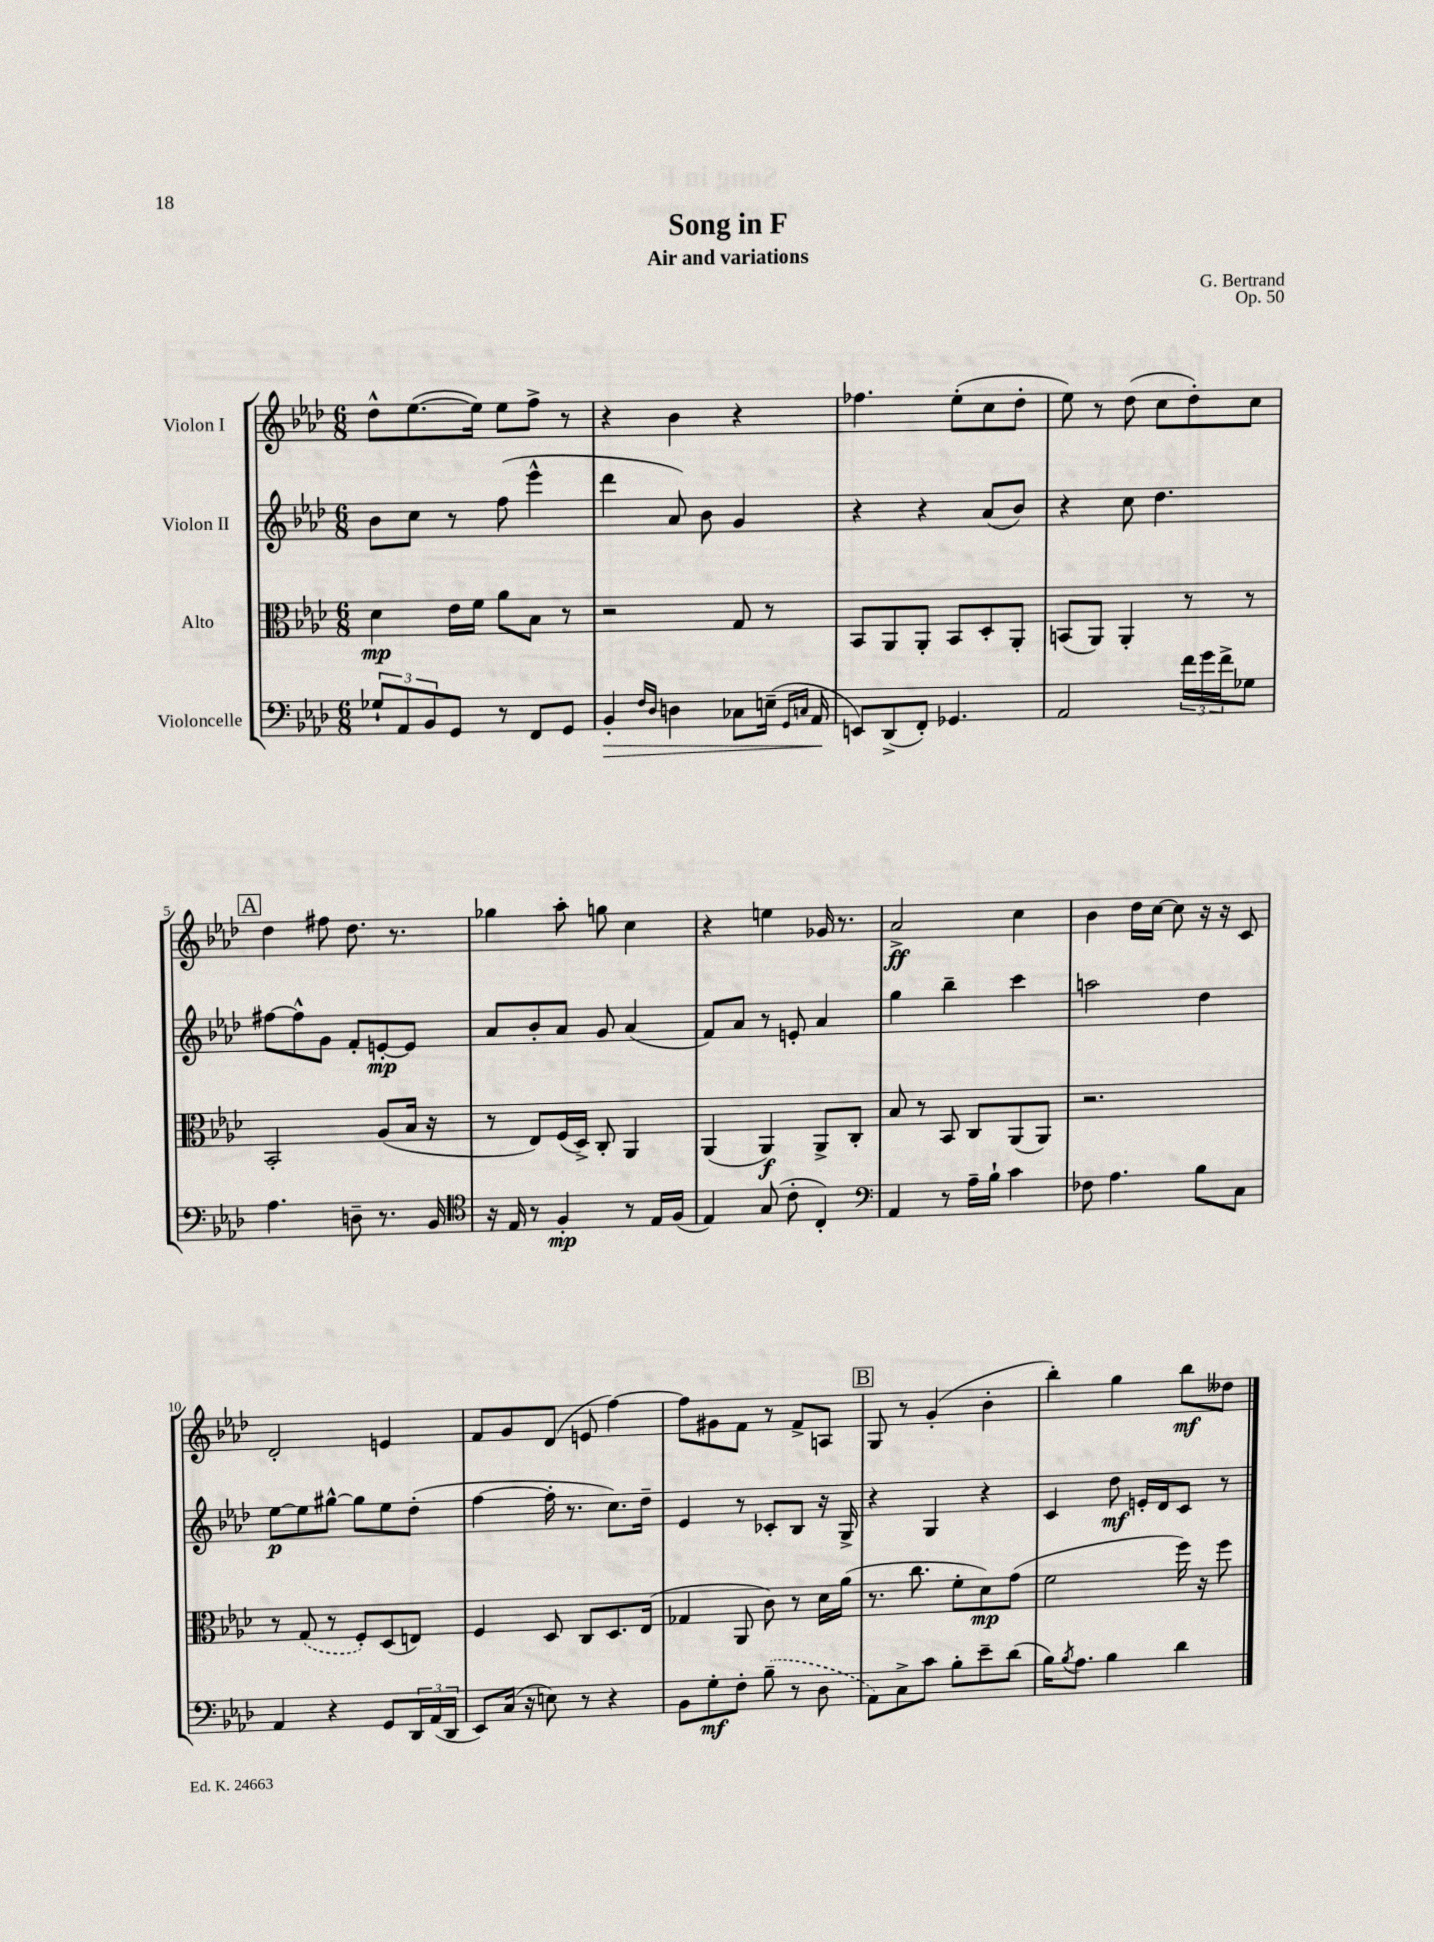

**kern	**kern	**kern	**kern
*staff4	*staff3	*staff2	*staff1
*clefF4	*clefC3	*clefG2	*clefG2
*k[b-e-a-d-]	*k[b-e-a-d-]	*k[b-e-a-d-]	*k[b-e-a-d-]
*M6/8	*M6/8	*M6/8	*M6/8
12G-`	4d-	8b-	8dd-^^
12AA-	.	.	.
.	.	8cc	([8.ee-
12BB-	.	.	.
8GG	16e-	8r	.
.	16f	.	16ee-])
8r	8a-	(8ff	8ee-
8FF	8B-	4eee-^^	8ff^
8GG	8r	.	8r
=	=	=	=
4BB-'	2r	4ddd-	4r
16qqF	.	.	.
16qqD-	.	.	.
4D	.	8a-)	4b-
.	.	8b-	.
8C-	8G	4g	4r
(16E~	8r	.	.
16qqGG	.	.	.
16qqC	.	.	.
16AA-	.	.	.
=	=	=	=
8EE)	8BB-	4r	4.ff-
(8DD-^	8AA-	.	.
8FF')	8AA-'	4r	.
4.GG-	8BB-	.	(8ee-'
.	8D-'	(8a-	8cc
.	8AA-'	8b-)	8dd-'
=	=	=	=
2AA-	(8BB	4r	8ee-)
.	8AA-)	.	8r
.	4AA-'	8cc	(8dd-
.	.	4.dd-	8cc
24f	8r	.	8dd-')
24g	.	.	.
24f^	.	.	.
8G-	8r	.	8cc
=	=	=	=
4.A-	2BB-'	[8ff#	4dd-
.	.	8ff#^^]	.
.	.	8g	8ff#
8D~	.	8f'	8.dd-
8.r	(8A-	[8e'	.
.	.	.	8.r
.	16B-	8e]	.
16BB-	16r	.	.
=	=	=	=
*clefC4	*	*	*
16r	8r	8a-	4gg-
16E-	.	.	.
8r	8E-)	8b-'	.
4F'	(16F	8a-	8aa-'
.	16D-^)	.	.
.	8C'	8g	8gg
8r	4AA-	(4a-	4cc
16E-	.	.	.
(16F	.	.	.
=	=	=	=
4E-)	(4AA-	8f)	4r
.	.	8a-	.
(8G	4AA-)	8r	4ee
8c'	.	8e'	.
4C')	8AA-^	4a-	16g-
.	.	.	8.r
.	8C'	.	.
=	=	=	=
*clefF4	*	*	*
4AA-	8B-	4gg	2a-^
.	8r	.	.
8r	8BB-	4bb-~	.
16A-~	8C	.	.
16B-`	.	.	.
4c	(8AA-	4ccc	4cc
.	8AA-)	.	.
=	=	=	=
8F-	2.r	2aa	4b-
4.A-	.	.	.
.	.	.	16dd-
.	.	.	[16cc
.	.	.	8cc]
8B-	.	4dd-	16r
.	.	.	16r
8C	.	.	8c
=	=	=	=
4AA-	8r	[8ee-	2d-'
.	(8G	8ee-]	.
4r	8r	[8gg#^^	.
.	8F')	8gg#]	.
8GG	(8D-	8ee-	4e
24DD-	8E)	(8dd-'	.
(24AA-	.	.	.
24DD-	.	.	.
=	=	=	=
8EE-)	4F	[4ff	8f
(16C	.	.	8g
16r	.	.	.
8E)	8D-	16ff']	(8d-
.	.	8.r	.
8r	8C	.	8e
4r	8.D-	8.cc)	[4ff)
.	(16E-	16dd-~	.
=	=	=	=
8BB-	4G-	4e-	8ff]
8G'	.	.	8g#
8F'	8AA-	8r	8f
(8B-~	8c)	8c-'	8r
8r	8r	8B-	8f^
8D-	16d-	16r	8A
.	(16a-	16G^	.
=	=	=	=
8AA-)	8.r	4r	8G
8C^	.	.	8r
.	8.cc	.	.
8c	.	4G	(4g'
8B-'	8f'	.	.
8e-~	8d-)	4r	4b-'
(8d-	(8g	.	.
=	=	=	=
16B-)	2f	4c	4bb-')
8qB-	.	.	.
8.A-	.	.	.
4B-	.	8dd-	4gg
.	.	16e'	.
.	.	16d-	.
4d-	16ff)	8c	8bb-
.	16r	.	.
.	8ff	8r	8dd--
==	==	==	==
*-	*-	*-	*-
